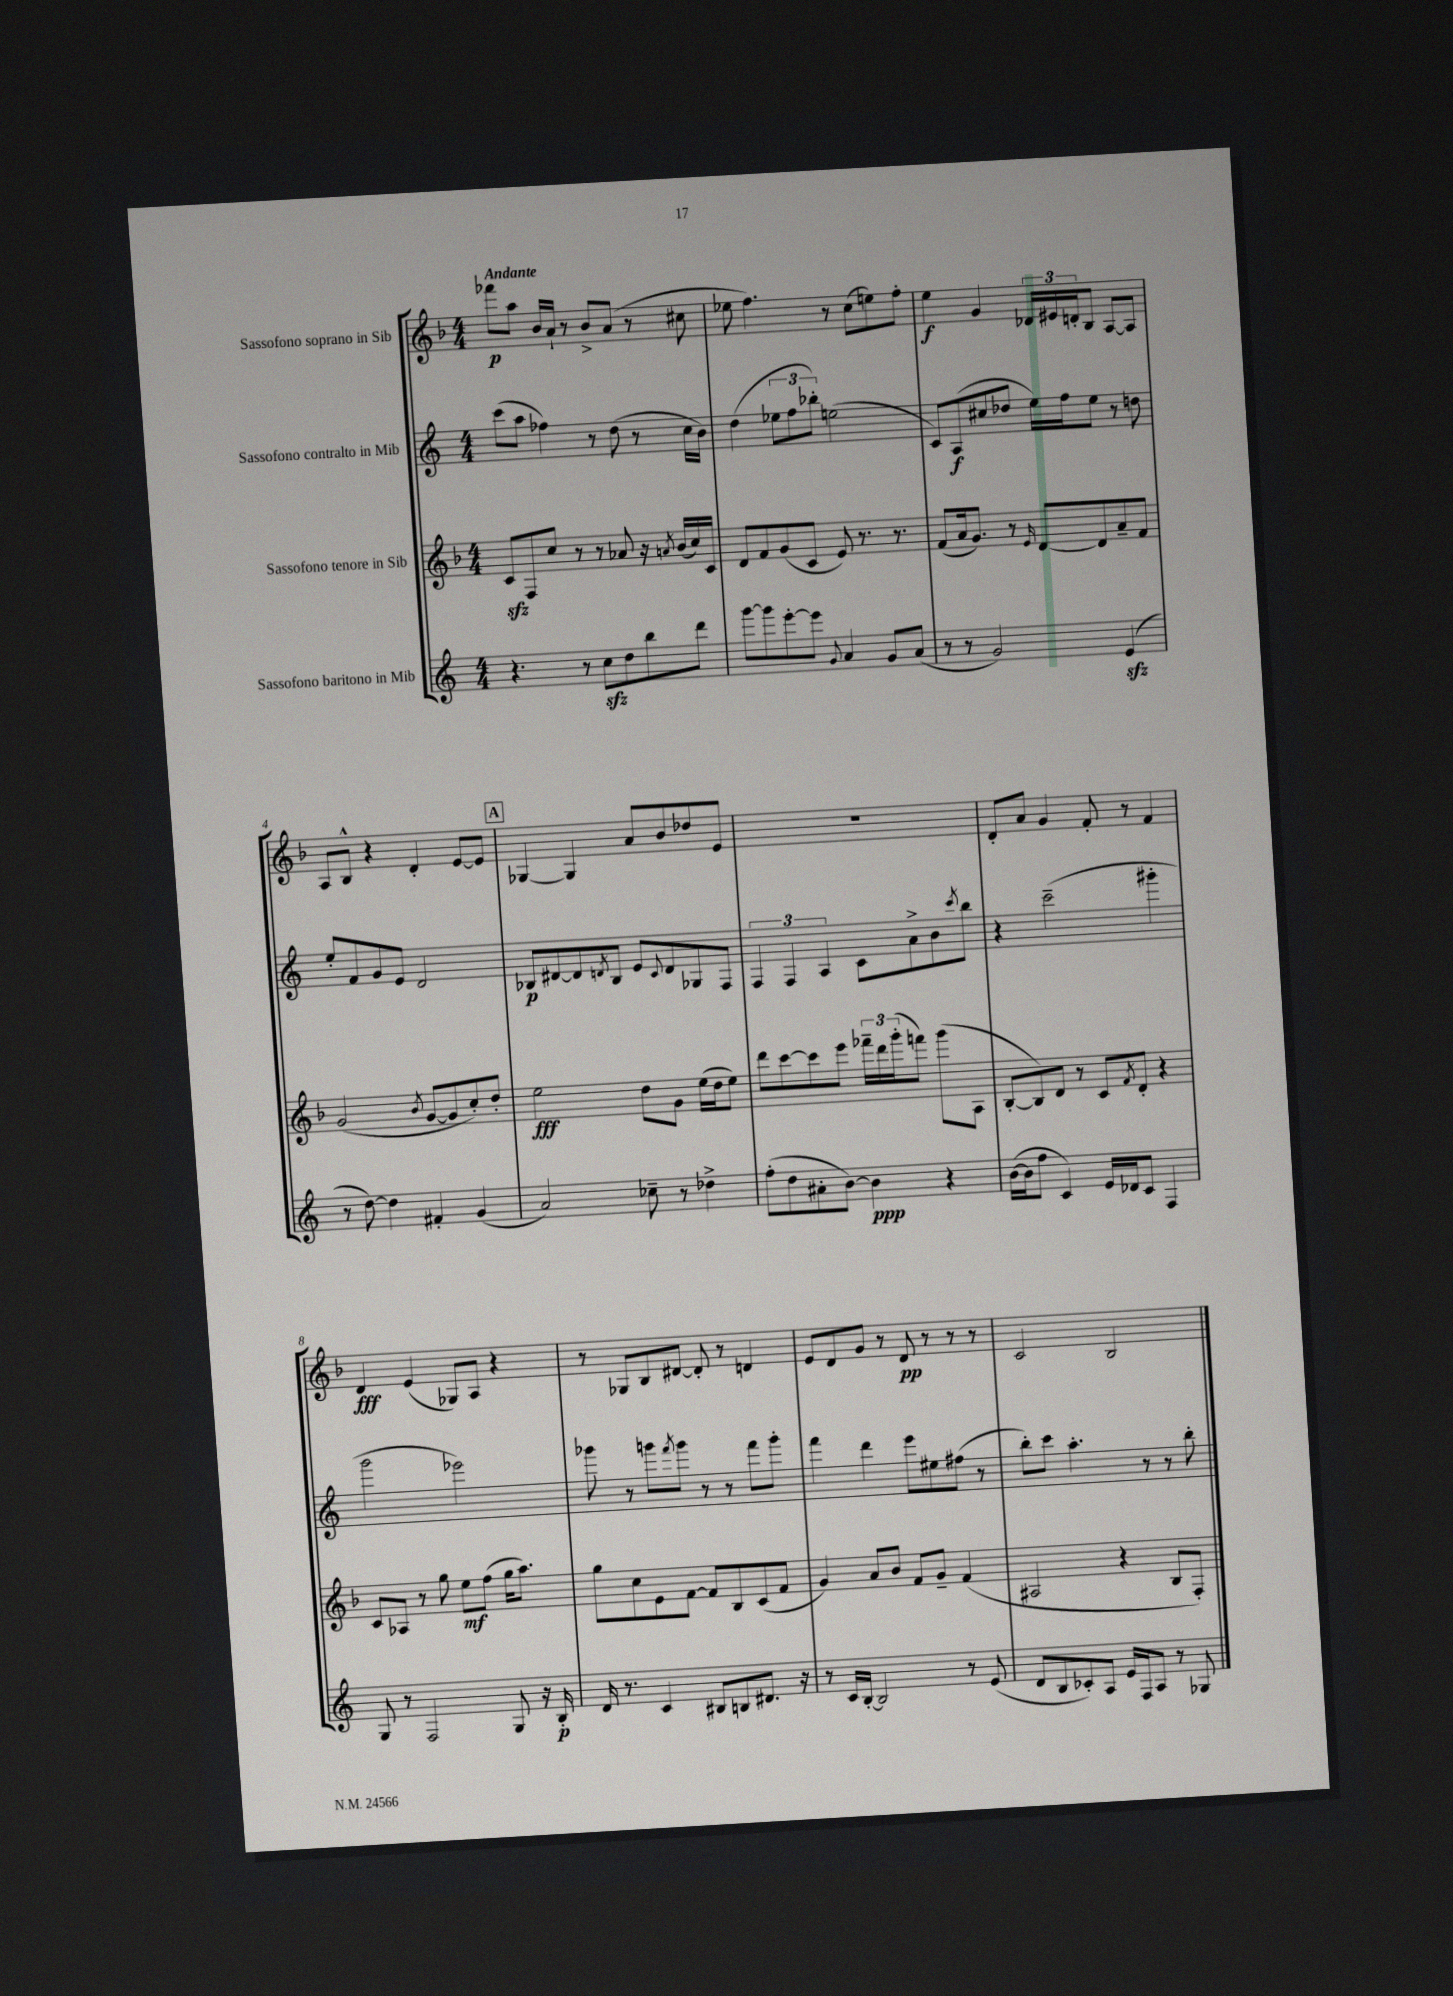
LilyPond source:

<<
\new StaffGroup <<
\new Staff = "s0" \with { instrumentName = "Sassofono soprano in Sib" } {
    \clef treble \key f \major \numericTimeSignature \time 4/4 \tempo "Andante"
    fes'''8\p a''8 bes'16 a'16-! r8 bes'8-> a'8( r8 cis''8 |
    ees''8 f''4.) r8 c''8( e''8) f''8-. |
    e''4\f g'4 \tuplet 3/2 { des'16 eis'16 d'16-. } bes8 a8~ a8 |
    a8 bes8-^ r4 d'4-. e'8~ e'8 |
    \mark \markup { \box "A" } ges4~ ges4 a'8 bes'8 des''8 e'8 |
    R1 |
    d'8-. a'8 g'4 f'8-. r8 f'4 |
    d'4\fff e'4( ges8) a8 r4 |
    r8 ges8 bes8 dis'8~ dis'8-. r8 d'4 |
    e'8 d'8 g'8 r8 d'8\pp r8 r8 r8 |
    c'2 bes2 \bar "|." |
}
\new Staff = "s1" \with { instrumentName = "Sassofono contralto in Mib" } {
    \clef treble \key c \major \numericTimeSignature \time 4/4
    c'''8( a''8 fes''4) r8 d''8( r8 c''16 b'16) |
    d''4( \tuplet 3/2 { ees''8 f''8 bes''8-.) } e''2( |
    c'8) a8\f( cis''8 des''8 e''16) f''16 e''8 r8 d''8 |
    e''8-. f'8 g'8 e'8 d'2 |
    \mark \markup { \box "A" } bes8\p dis'8~ dis'8 \acciaccatura { d'8 } bes8 e'8 \appoggiatura { c'8 } d'8 ges8 f8 |
    \tuplet 3/2 { f4 f4 a4 } c'8 a'8-> b'8 \acciaccatura { c'''8 } b''8 |
    r4 c'''2--( gis'''4-. |
    g'''2 ees'''2) |
    ges'''8 r8 g'''8 \acciaccatura { f'''8 } g'''8 r8 r8 f'''8 g'''8-. |
    f'''4 d'''4 e'''8 eis''8 fis''8( r8 |
    b''8-.) c'''8 a''4.-. r8 r8 b''8-. \bar "|." |
}
\new Staff = "s2" \with { instrumentName = "Sassofono tenore in Sib" } {
    \clef treble \key f \major \numericTimeSignature \time 4/4
    c'8\sfz f8 c''8 r8 r8 aes'8 r16 \acciaccatura { a'8 } bes'16( c''16) c'16 |
    d'8 f'8 g'8( c'8 e'8) r8. r8. |
    f'8( a'16 g'8.) r8 \grace { e'16 } d'8~ d'8 a'8-- f'8 |
    g'2( \acciaccatura { bes'8 } g'8~ g'8 c''8-.) d''8-. |
    \mark \markup { \box "A" } e''2\fff d''8 g'8 e''16( d''16 e''8) |
    d'''8 c'''8~ c'''8 e'''8 \tuplet 3/2 { fes'''16-- d'''16 g'''16-.( } f'''8) g'''8( a8 |
    bes8~-. bes8) d'8 r8 c'8 \acciaccatura { f'8 } d'8-. r4 |
    c'8 aes8 r8 g''8 e''8\mf f''8( g''16 a''8.) |
    g''8 c''8 e'8 f'8~ f'8 bes8 c'8( f'8 |
    g'4) a'8 bes'8 f'8 g'8-- f'4( |
    ais2 r4 bes8 f8-.) \bar "|." |
}
\new Staff = "s3" \with { instrumentName = "Sassofono baritono in Mib" } {
    \clef treble \key c \major \numericTimeSignature \time 4/4
    r4. r8 c''8\sfz d''8 b''8 d'''8 |
    g'''8~ g'''8 e'''8~-. e'''8 \appoggiatura { g'8 } a'4 g'8 a'8( |
    r8 r8 g'2) e'4\sfz( |
    r8 d''8~) d''4 fis'4-. g'4( |
    \mark \markup { \box "A" } a'2) ces''8-- r8 des''4-> |
    f''8-.( d''8 ais'8-. b'8~) b'4\ppp r4 |
    b'16~( b'16 f''8 c'4) e'16 des'16 c'8 f4 |
    g8 r8 f2 g8 r16 b16-.\p |
    d'16 r8. c'4 bis8 b8 dis'8. r16 |
    r8 c'16 b16~-. b2 r8 e'8( |
    d'8 b8 ces'8-.) a8 e'16 f16 a8 r8 ges8 \bar "|." |
}
>>
>>
